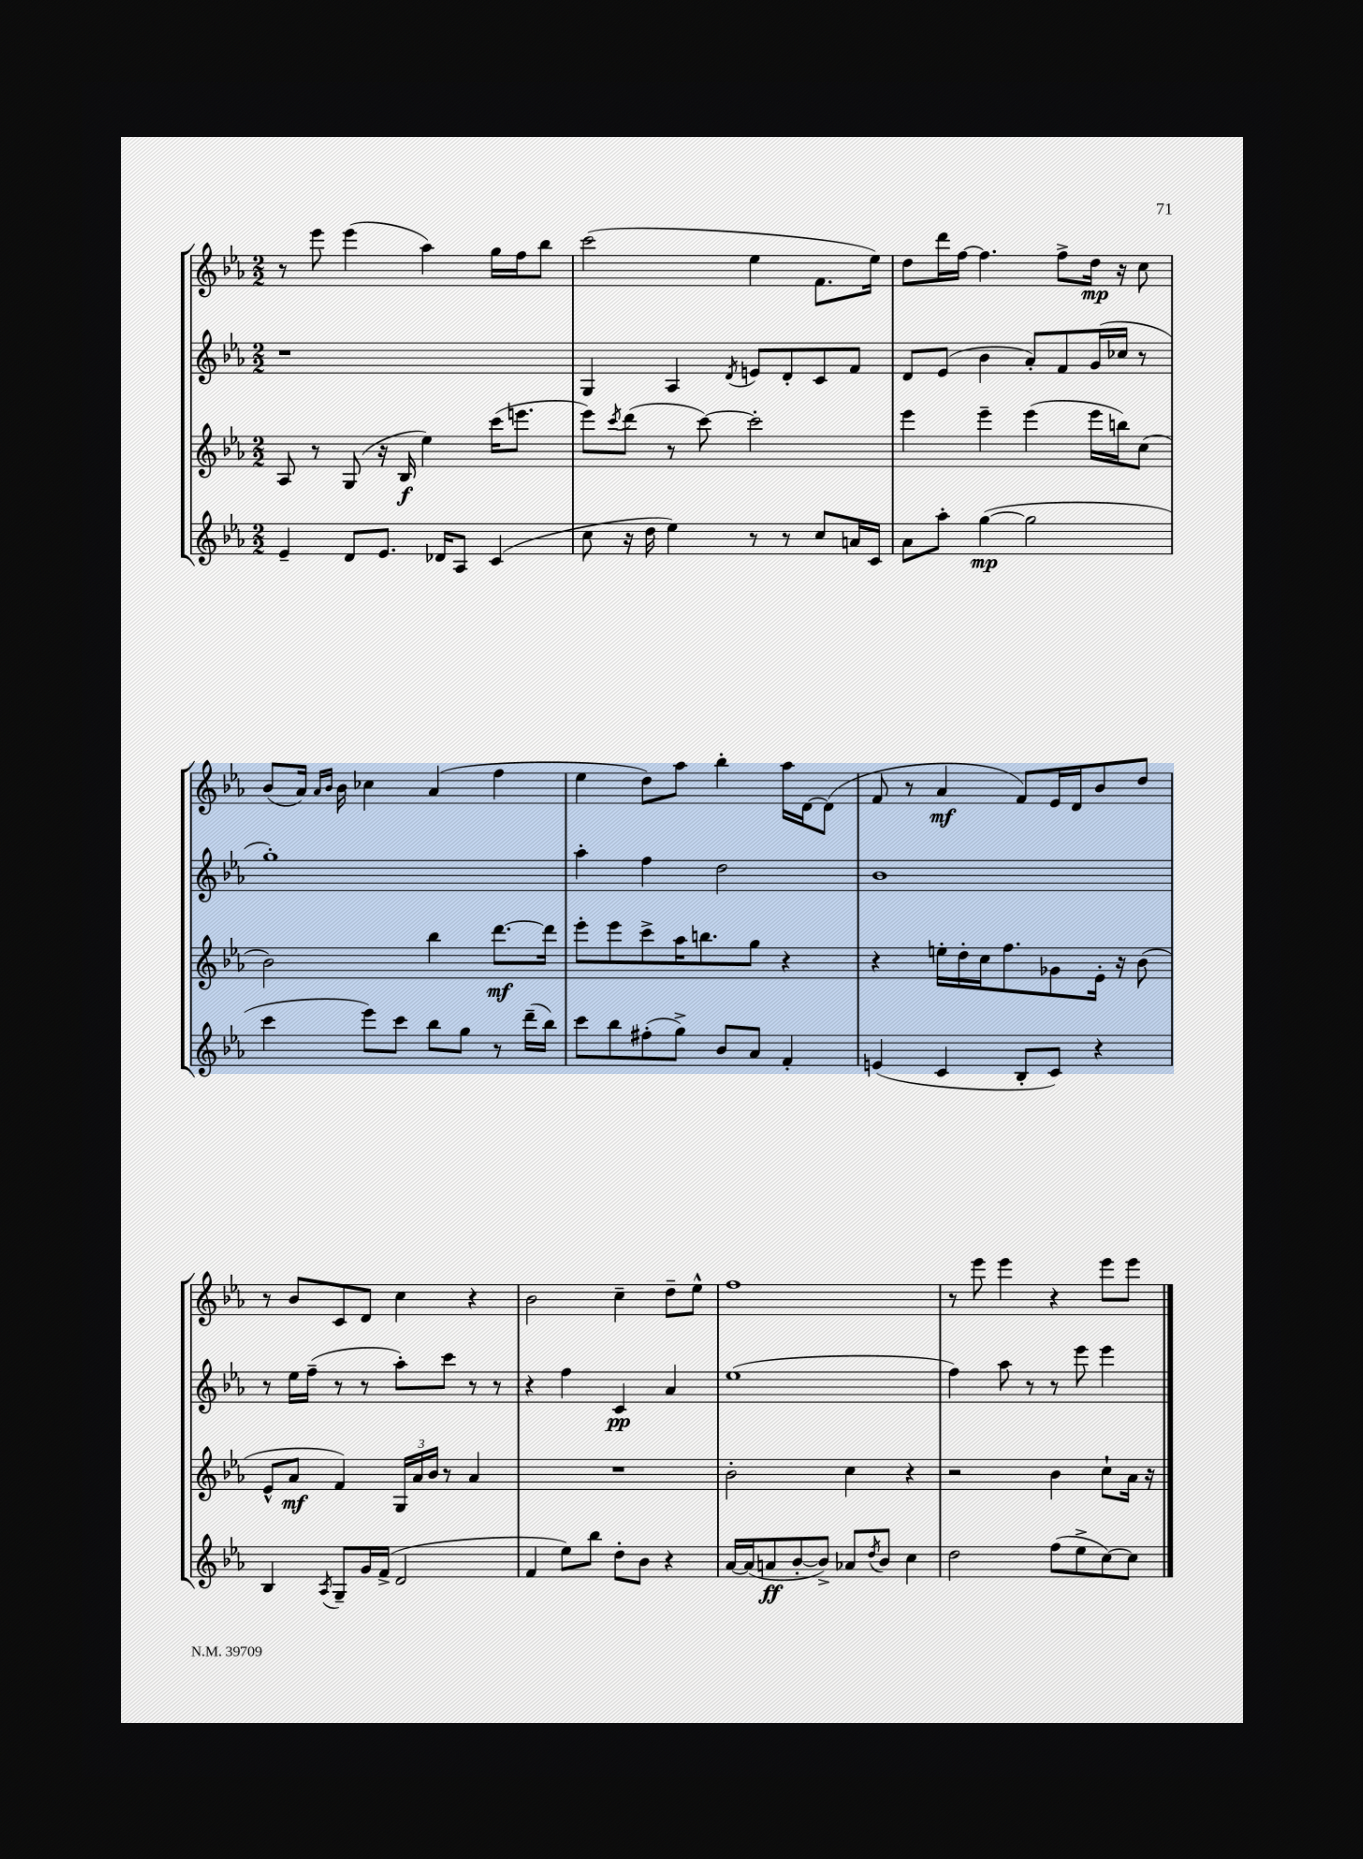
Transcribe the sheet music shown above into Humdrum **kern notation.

**kern	**dynam	**kern	**dynam	**kern	**dynam	**kern	**dynam
*part4	*part4	*part3	*part3	*part2	*part2	*part1	*part1
*staff4	*staff4	*staff3	*staff3	*staff2	*staff2	*staff1	*staff1
*clefG2	*	*clefG2	*	*clefG2	*	*clefG2	*
*k[b-e-a-]	*	*k[b-e-a-]	*	*k[b-e-a-]	*	*k[b-e-a-]	*
*M2/2	*	*M2/2	*	*M2/2	*	*M2/2	*
=10	=10	=10	=10	=10	=10	=10	=10
4e-~/	.	8A-/	.	1r	.	8r	.
.	.	8r	.	.	.	8eee-\	.
8d/L	.	(8G/	.	.	.	(4eee-\	.
8.e-/J	.	16r	.	.	.	.	.
.	.	16B-/	f	.	.	.	.
.	.	4ee-\)	.	.	.	4aa-\)	.
16d-X/KL	.	.	.	.	.	.	.
8A-/J	.	.	.	.	.	.	.
(4c/	.	(16ccc\KL	.	.	.	16gg\LL	.
.	.	8.eeen\J	.	.	.	16ff\J	.
.	.	.	.	.	.	8bb-\J	.
=11	=11	=11	=11	=11	=11	=11	=11
8cc\	.	8eee-\L)	.	4G/	.	(2ccc\	.
.	.	8qccc/	.	.	.	.	.
16r	.	(8ddd\J	.	.	.	.	.
16dd\	.	.	.	.	.	.	.
4ee-\)	.	8r	.	4A-/	.	.	.
.	.	[8ccc\)	.	.	.	.	.
.	.	.	.	8qd/	.	.	.
8r	.	2ccc'\]	.	8en/L	.	4ee-\	.
8r	.	.	.	8d'/	.	.	.
8cc/L	.	.	.	8c/	.	8.f\L	.
16an/L	.	.	.	8f/J	.	.	.
16c/JJ	.	.	.	.	.	16ee-\Jk)	.
=12	=12	=12	=12	=12	=12	=12	=12
8a-\L	.	4eee-\	.	8d/L	.	8dd\L	.
8aa-'\J	.	.	.	(8e-/J	.	16ddd\L	.
.	.	.	.	.	.	[16ff\JJ	.
([4gg\	mp	4eee-~\	.	4b-\	.	4.ff\]	.
2gg\]	.	(4eee-\	.	8a-'/L)	.	.	.
.	.	.	.	8f/	.	8ff^\L	.
.	.	16eee-\LL	.	(16g/L	.	16dd\Jk	mp
.	.	16bbn\J)	.	16cc-X/JJ	.	16r	.
.	.	(8cc\J	.	8r	.	8cc\	.
!!LO:LB:g=z
=13	=13	=13	=13	=13	=13	=13	=13
4ccc\	.	2b-\)	.	1gg')	.	(8b-/L	.
.	.	.	.	.	.	16a-/Jk)	.
.	.	.	.	.	.	16qqa-/LL	.
.	.	.	.	.	.	16qqb-/JJ	.
.	.	.	.	.	.	16b-\	.
8eee-\L)	.	.	.	.	.	4cc-X\	.
8ccc\J	.	.	.	.	.	.	.
8bb-\L	.	4bb-\	.	.	.	(4a-/	.
8gg\J	.	.	.	.	.	.	.
8r	.	[8.ddd\L	mf	.	.	4ff\	.
(16ddd~\LL	.	.	.	.	.	.	.
16bb-\JJ)	.	16ddd\Jk]	.	.	.	.	.
=14	=14	=14	=14	=14	=14	=14	=14
8ccc\L	.	8eee-'\L	.	4aa-'\	.	4ee-\	.
8bb-\	.	8eee-\	.	.	.	.	.
(8ff#X'\	.	8ccc^\	.	4ff\	.	8dd\L)	.
8gg^\J)	.	16aa-\K	.	.	.	8aa-\J	.
.	.	8.bbn\	.	.	.	.	.
8b-/L	.	.	.	2dd\	.	4bb-'\	.
8a-/J	.	8gg\J	.	.	.	.	.
4f'/	.	4r	.	.	.	16aa-\LL	.
.	.	.	.	.	.	[16d\J	.
.	.	.	.	.	.	(8d\J]	.
=15	=15	=15	=15	=15	=15	=15	=15
(4en/	.	4r	.	1b-	.	8f/	.
.	.	.	.	.	.	8r	.
4c/	.	16een'\LL	.	.	.	4a-/	mf
.	.	16dd'\	.	.	.	.	.
.	.	16cc\J	.	.	.	.	.
.	.	8.ff\	.	.	.	.	.
8B-'/L	.	.	.	.	.	8f/L)	.
8c/J)	.	8g-X\	.	.	.	16e-/L	.
.	.	.	.	.	.	16d/J	.
4r	.	16e-'\Jk	.	.	.	8b-/	.
.	.	16r	.	.	.	.	.
.	.	(8b-\	.	.	.	8dd/J	.
!!LO:LB:g=z
=16	=16	=16	=16	=16	=16	=16	=16
4B-/	.	8e-^^/L	.	8r	.	8r	.
.	.	8a-/J	mf	16ee-\LL	.	8b-/L	.
.	.	.	.	(16ff~\JJ	.	.	.
8qA-/	.	.	.	.	.	.	.
8G~/L	.	4f/)	.	8r	.	8c/	.
16g/L	.	.	.	8r	.	8d/J	.
(16f^/JJ	.	.	.	.	.	.	.
2d/	.	24G/LL	.	8aa-'\L)	.	4cc\	.
.	.	24a-/	.	.	.	.	.
.	.	24b-/JJ	.	.	.	.	.
.	.	8r	.	8ccc\J	.	.	.
.	.	4a-/	.	8r	.	4r	.
.	.	.	.	8r	.	.	.
=17	=17	=17	=17	=17	=17	=17	=17
4f/	.	1r	.	4r	.	2b-\	.
8ee-\L)	.	.	.	4ff\	.	.	.
8bb-\J	.	.	.	.	.	.	.
8dd'\L	.	.	.	4c/	pp	4cc~\	.
8b-\J	.	.	.	.	.	.	.
4r	.	.	.	4a-/	.	8dd~\L	.
.	.	.	.	.	.	8ee-^^\J	.
=18	=18	=18	=18	=18	=18	=18	=18
[16a-/LL	.	2b-'\	.	(1ee-	.	1ff	.
(16a-/J]	.	.	.	.	.	.	.
8an/	ff	.	.	.	.	.	.
[8b-'/	.	.	.	.	.	.	.
8b-^/J])	.	.	.	.	.	.	.
8a-X/L	.	4cc\	.	.	.	.	.
8qdd/	.	.	.	.	.	.	.
8b-/J	.	.	.	.	.	.	.
4cc\	.	4r	.	.	.	.	.
=19	=19	=19	=19	=19	=19	=19	=19
2dd\	.	2r	.	4ff\)	.	8r	.
.	.	.	.	.	.	8eee-\	.
.	.	.	.	8aa-\	.	4eee-\	.
.	.	.	.	8r	.	.	.
(8ff\L	.	4b-\	.	8r	.	4r	.
8ee-^\	.	.	.	8eee-\	.	.	.
[8cc\)	.	8cc`\L	.	4eee-\	.	8eee-\L	.
8cc\J]	.	16a-\Jk	.	.	.	8eee-\J	.
.	.	16r	.	.	.	.	.
==	==	==	==	==	==	==	==
*-	*-	*-	*-	*-	*-	*-	*-
